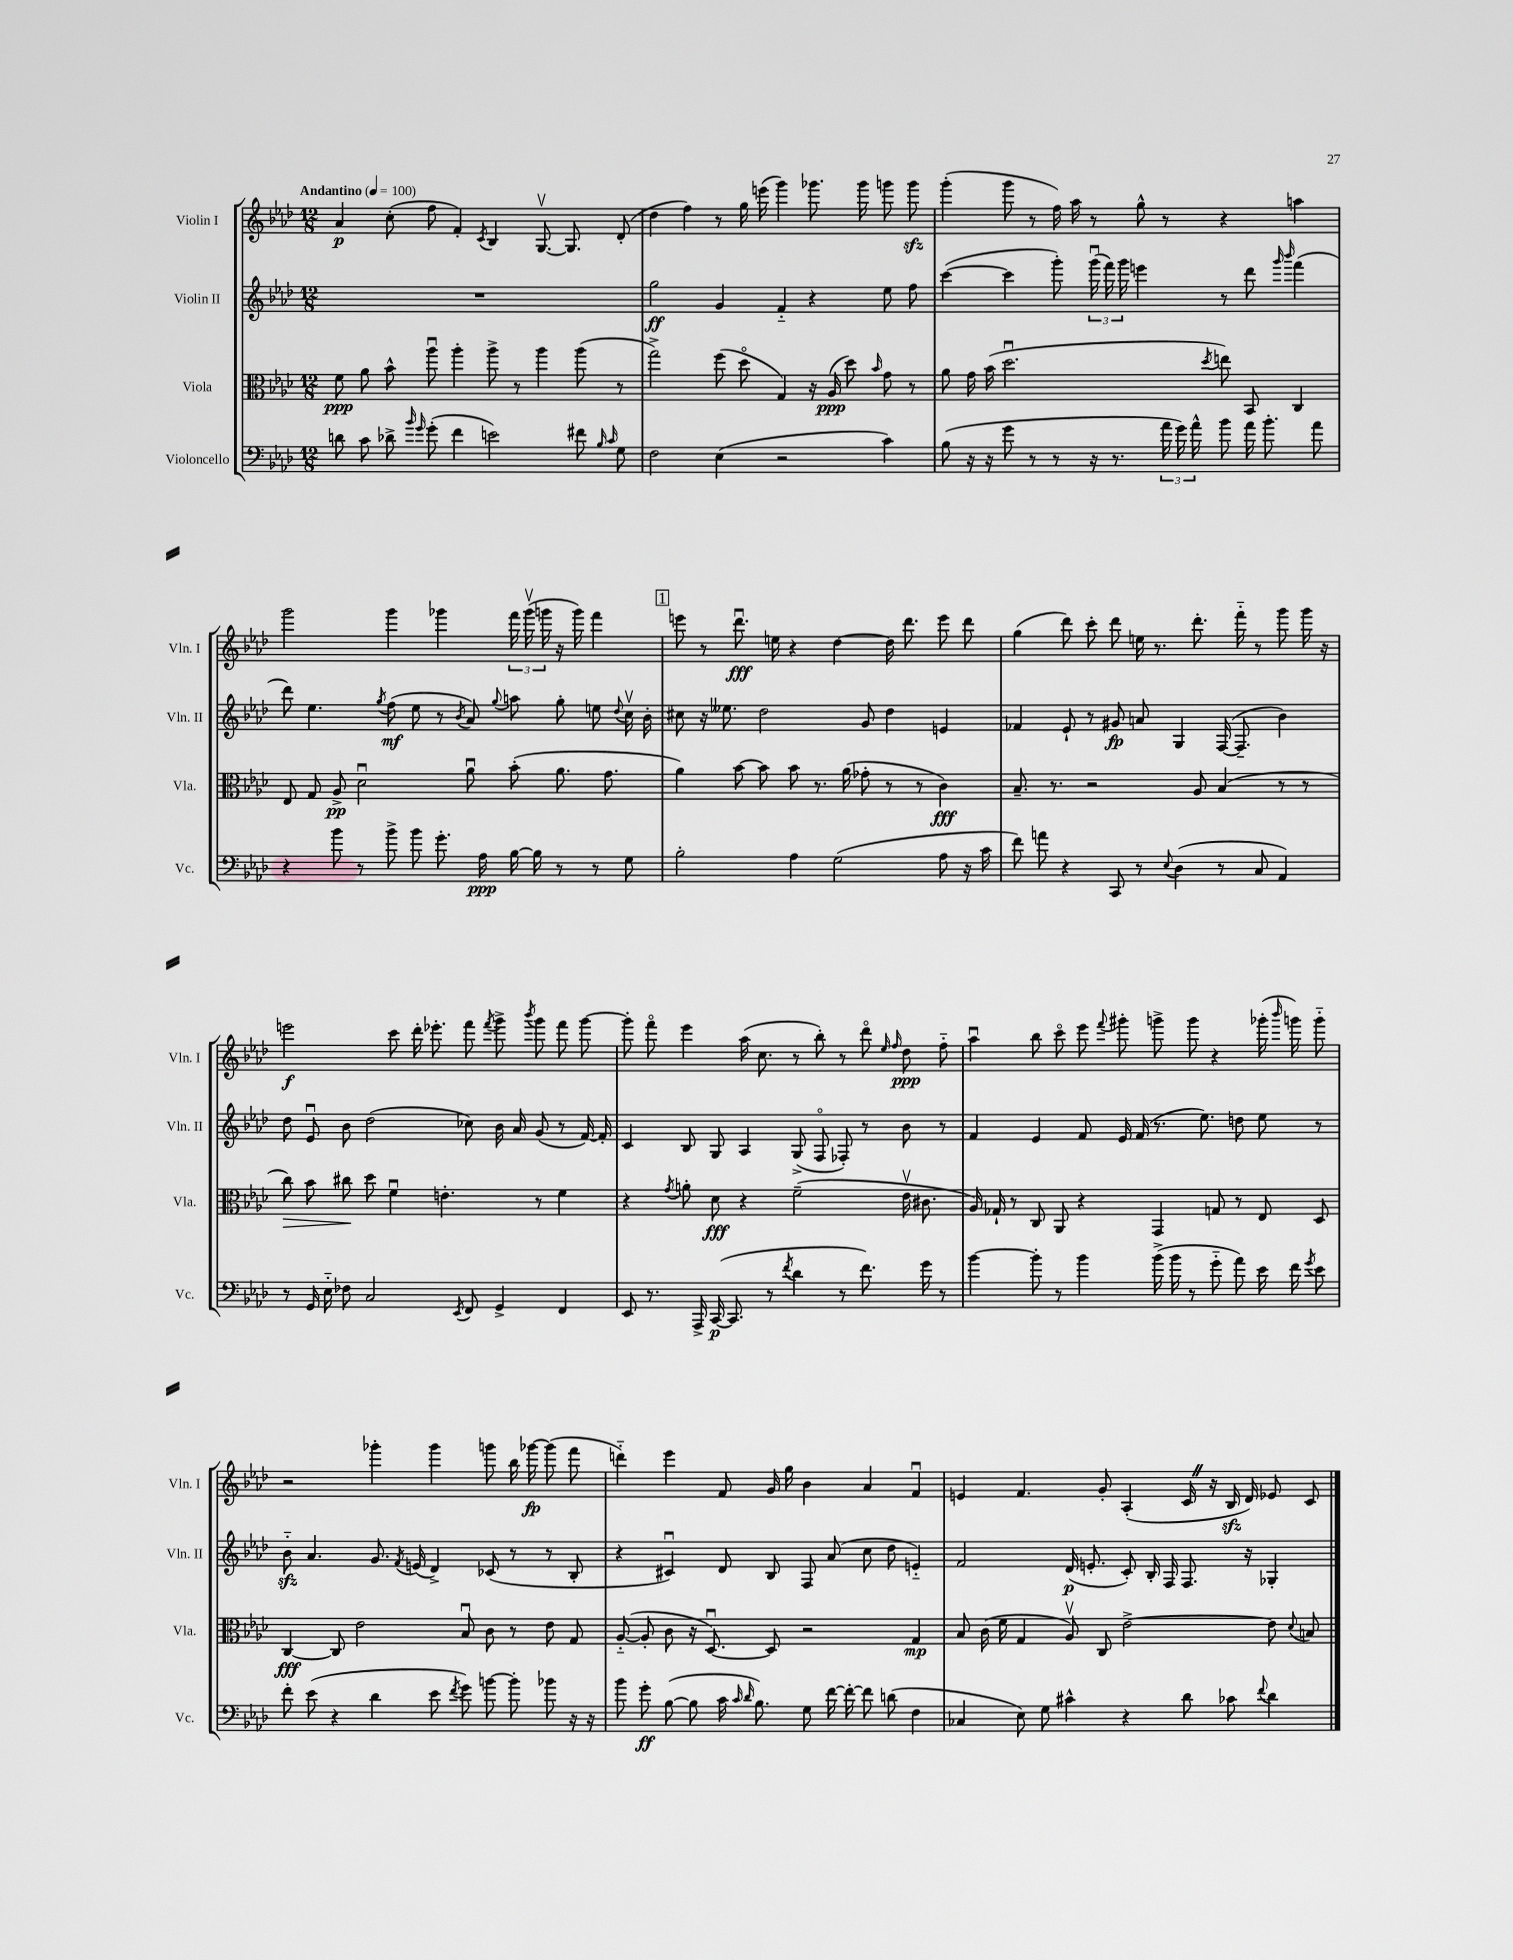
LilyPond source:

<<
\new StaffGroup <<
\new Staff = "s0" \with { instrumentName = "Violin I" shortInstrumentName = "Vln. I" } {
    \clef treble \key aes \major \numericTimeSignature \time 12/8 \tempo "Andantino" 4 = 100
    \autoBeamOff aes'4\p c''8-.( f''8 f'4-.) \acciaccatura { c'8 } bes4 g8.~\upbow g8. des'8-.( |
    des''4 f''4) r8 g''16 e'''16( g'''4) ges'''8. ges'''16 g'''8 g'''8\sfz |
    g'''4-.( g'''8 r8 f''16) aes''16 r8 g''8-^ r8 r4 a''4 |
    g'''2 g'''4 ges'''4 \tuplet 3/2 { f'''16 ges'''16\upbow( g'''16 } r16 g'''16) f'''4 |
    \mark \markup { \box "1" } e'''8 r8 des'''8.\downbow\fff e''16 r4 des''4~ des''16 des'''8. e'''8 des'''8 |
    g''4( des'''8) c'''8-. des'''8 e''16 r8. des'''8.-. f'''16-_ r8 g'''8 g'''16 r16 |
    e'''2\f c'''8 des'''16-. ees'''8.-. f'''8 \acciaccatura { f'''8 } g'''8-> \acciaccatura { bes'''8 } g'''8 f'''8 g'''8~ |
    g'''8-. f'''8\flageolet ees'''4 aes''16( c''8. r8 bes''8-.) r8 des'''8\flageolet \grace { ees''16 f''16 } des''8\ppp f''8-_ |
    aes''4\downbow bes''8 c'''8\flageolet ees'''8 \appoggiatura { f'''8 } gis'''8-. g'''8-> g'''8 r4 ges'''16-.( \grace { bes'''16 } g'''16) g'''8-_ |
    r2 ges'''4-. ges'''4 g'''8 bes''16 ges'''16~\fp ges'''8( f'''8 |
    d'''4-_) ees'''4 f'8 g'16 g''16 bes'4 aes'4 f'4\downbow |
    e'4 f'4. g'8-. aes4-.( c'16 \once \override BreathingSign.text = \markup { \musicglyph "scripts.caesura.straight" } \breathe r16 bes16\sfz des'16) ees'8 c'8 \bar "|." |
}
\new Staff = "s1" \with { instrumentName = "Violin II" shortInstrumentName = "Vln. II" } {
    \clef treble \key aes \major \numericTimeSignature \time 12/8
    \autoBeamOff R1. |
    g''2\ff g'4 f'4-_ r4 ees''8 f''8 |
    c'''4~( c'''4 g'''8-.) \tuplet 3/2 { g'''16\downbow( f'''16) g'''16 } e'''4 r8 des'''8 \grace { g'''16 bes'''16 } f'''4( |
    des'''8) ees''4. \acciaccatura { g''8 } f''8\mf( ees''8 r8 \acciaccatura { bes'8 } aes'8) \appoggiatura { g''8 } a''8 g''8-. e''8 \appoggiatura { des''8 } c''16\upbow bes'16-. |
    \mark \markup { \box "1" } cis''8 r16 eeses''8. des''2 g'8 des''4 e'4 |
    fes'4 ees'8-! r8 gis'8\fp a'8 g4 f16~( f8.-- bes'4) |
    des''8 ees'8\downbow bes'8 des''2( ces''8) bes'16 aes'16 g'8( r8 f'16~) f'16-. |
    c'4 bes8 g8 aes4 g8->( f8\flageolet fes8-.) r8 bes'8 r8 |
    f'4 ees'4 f'8 ees'16 f'16( r8. ees''8.) d''8 ees''8 r8 |
    bes'8-_\sfz aes'4. g'8. \acciaccatura { f'8 } e'16( des'4->) ces'8( r8 r8 bes8-. |
    r4 cis'4\downbow) des'8 bes8 f8 aes'8( c''8 des''8 e'4-_) |
    f'2 des'16\p( e'8.-. c'8-.) bes16-. f16 f8. r16 ges4-. \bar "|." |
}
\new Staff = "s2" \with { instrumentName = "Viola" shortInstrumentName = "Vla." } {
    \clef alto \key aes \major \numericTimeSignature \time 12/8
    \autoBeamOff f'8\ppp aes'8 bes'8-^ aes''8\downbow aes''4-. aes''8-> r8 aes''4 aes''8( r8 |
    g''2->) f''8( des''8\flageolet g4) r16 aes16\ppp( des''8) \grace { bes'16 } g'8 r8 |
    aes'8 g'16 bes'16( des''2.\downbow \acciaccatura { des''8 } e''8) bes,8 c4 |
    ees8 g8 aes8->\pp des'2\downbow aes'8\downbow bes'8-.( aes'8. g'8. |
    \mark \markup { \box "1" } aes'4) bes'8~ bes'8 bes'8 r8. aes'16( ges'8-. r8 r8 c'4\fff) |
    bes8.-- r8. r2 aes8 bes4( r8 r8 |
    c''8\>) bes'8 cis''8\! des''8 f'4\downbow e'4.-. r8 f'4 |
    r4 \acciaccatura { g'8 } a'8-. des'8\fff r4 f'2--( ees'16\upbow cis'8. |
    aes16) ges16-! r8 c8 aes,8 r4 g,4 g8 r8 ees8 des8 |
    c4~\fff c8 ees'2 bes8\downbow c'8 r8 ees'8 g8 |
    aes8~-_( aes8-. c'8 r16 des8.~\downbow) des8 r2 g4\mp |
    bes8 c'16( f'16 g4 aes8\upbow) c8 ees'2~-> ees'8 \appoggiatura { des'8 } b8 \bar "|." |
}
\new Staff = "s3" \with { instrumentName = "Violoncello" shortInstrumentName = "Vc." } {
    \clef bass \key aes \major \numericTimeSignature \time 12/8
    \autoBeamOff d'8 c'8 des'8-> \grace { bes'16 g'16 } g'8-.( f'4 e'2) fis'8 \grace { bes16 c'16 } g8 |
    f2 ees4( r2 c'4) |
    bes8( r16 r16 g'8 r8 r8 r16 r8. \tuplet 3/2 { aes'16 g'16) aes'16-^ } bes'8 aes'16 bes'8.-. aes'8 |
    r4 bes'8 r8 bes'8-> bes'8 g'8.-. aes16\ppp bes16~ bes16 r8 r8 g8 |
    \mark \markup { \box "1" } bes2-. aes4 g2( aes8 r16 c'16 |
    f'8) a'8 r4 c,8 r8 \appoggiatura { ees8 } des4( r8 c8 aes,4) |
    r8 g,16 ees16-_ fes8 c2 \acciaccatura { ees,8 } f,8 g,4-> f,4 |
    ees,8 r8. aes,,16-> c,16~\p( c,8. r8 \acciaccatura { f'8 } des'4 r8 f'8.) g'16 r8 |
    bes'4~ bes'8-. r8 bes'4 bes'16->( bes'16 r8 g'8-_ aes'8) ees'16 f'16 \acciaccatura { g'8 } ees'8 |
    f'8-. ees'8( r4 des'4 ees'8 \acciaccatura { f'8 } g'8) b'8~ b'8-. bes'8 r16 r16 |
    bes'8 g'8-.\ff bes8~( bes8 c'16 \grace { c'16 des'16 } bes8.) g8 f'16~ f'16~-. f'8 d'8( f4 |
    ces4 ees8) g8 cis'4-^ r4 des'8 ces'8 \appoggiatura { f'8 } des'4 \bar "|." |
}
>>
>>
\layout { \context { \Score \remove "Bar_number_engraver" } }
